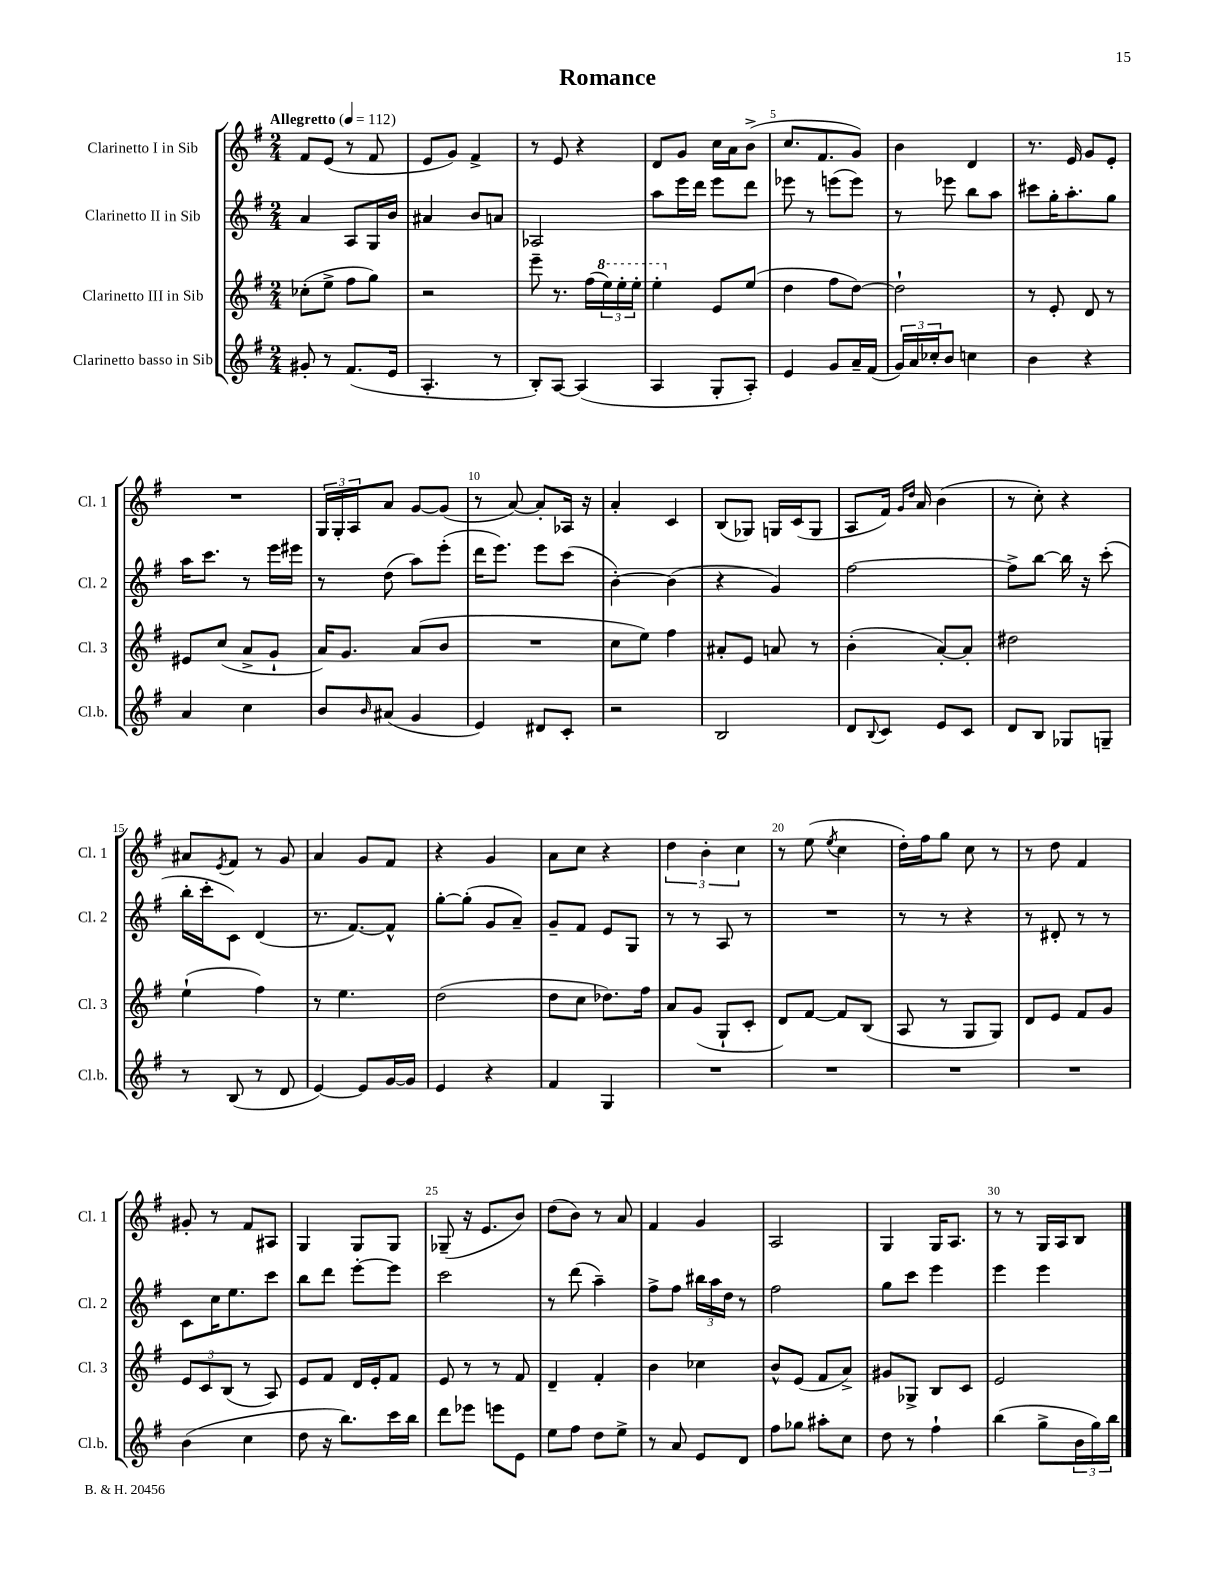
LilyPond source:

\header { title = "Romance" }
<<
\new StaffGroup <<
\new Staff = "s0" \with { instrumentName = "Clarinetto I in Sib" shortInstrumentName = "Cl. 1" } {
    \clef treble \key g \major \numericTimeSignature \time 2/4 \tempo "Allegretto" 4 = 112
    fis'8 e'8( r8 fis'8 |
    e'8 g'8) fis'4-> |
    r8 e'8 r4 |
    d'8 g'8 c''16 a'16 b'8->( |
    c''8. fis'8. g'8) |
    b'4 d'4 |
    r8. e'16 g'8 e'8-. |
    R2 |
    \tuplet 3/2 { g16 g16-. a16 } a'8 g'8~ g'8( |
    r8 a'8~) a'8-. aes16 r16 |
    a'4-. c'4 |
    b8( ges8) g16 c'16( g8 |
    a8 fis'16) \grace { g'16 d''16 } a'16 b'4( |
    r8 c''8-.) r4 |
    ais'8 \acciaccatura { e'8 } fis'8 r8 g'8 |
    a'4 g'8 fis'8 |
    r4 g'4 |
    a'8 c''8 r4 |
    \tuplet 3/2 { d''4 b'4-. c''4 } |
    r8 e''8( \acciaccatura { e''8 } c''4 |
    d''16-.) fis''16 g''8 c''8 r8 |
    r8 d''8 fis'4 |
    gis'8-. r8 fis'8 ais8 |
    g4 g8 g8 |
    ges8--( r16 e'8. b'8) |
    d''8( b'8) r8 a'8 |
    fis'4 g'4 |
    a2 |
    g4 g16 a8. |
    r8 r8 g16 a16 b8 \bar "|." |
}
\new Staff = "s1" \with { instrumentName = "Clarinetto II in Sib" shortInstrumentName = "Cl. 2" } {
    \clef treble \key g \major \numericTimeSignature \time 2/4
    a'4 a8 g16 b'16 |
    ais'4 b'8 a'8 |
    aes2 |
    a''8 e'''16 d'''16 e'''8 d'''8 |
    ees'''8 r8 e'''8( e'''8) |
    r8 ees'''8 b''8 a''8 |
    cis'''8 g''16-. a''8.-. g''8 |
    a''16 c'''8. r8 e'''16 eis'''16 |
    r8 d''8( a''8) e'''8-.( |
    d'''16 e'''8.) e'''8 c'''8( |
    b'4~-.) b'4( |
    r4 g'4) |
    fis''2~ |
    fis''8-> b''8~ b''16 r16 c'''8-.( |
    b''16-. c'''16-. c'8) d'4( |
    r8. fis'8.~) fis'8-^ |
    g''8~-. g''8-.( g'8 a'8--) |
    g'8-- fis'8 e'8 g8 |
    r8 r8 a8 r8 |
    R2 |
    r8 r8 r4 |
    r8 dis'8-. r8 r8 |
    c'8 c''16 e''8. c'''8 |
    b''8 d'''8 e'''8~-. e'''8 |
    c'''2 |
    r8 d'''8( a''4--) |
    fis''8-> fis''8 \tuplet 3/2 { bis''16 a''16 d''16 } r8 |
    fis''2 |
    g''8 c'''8 e'''4 |
    e'''4 e'''4 \bar "|." |
}
\new Staff = "s2" \with { instrumentName = "Clarinetto III in Sib" shortInstrumentName = "Cl. 3" } {
    \clef treble \key g \major \numericTimeSignature \time 2/4
    ces''8-.( e''8-> fis''8 g''8) |
    r2 |
    e'''8-- r8. fis''16( \tuplet 3/2 { \ottava #1 e'''16) e'''16-. e'''16-. } |
    e'''4-. \ottava #0 e'8 e''8( |
    d''4 fis''8 d''8~) |
    d''2-! |
    r8 e'8-. d'8 r8 |
    eis'8 c''8( a'8-> g'8-! |
    a'16) g'8. a'8( b'8 |
    R2 |
    c''8 e''8) fis''4 |
    ais'8-. e'8 a'8 r8 |
    b'4-.( a'8~-.) a'8-. |
    dis''2 |
    e''4-!( fis''4) |
    r8 e''4. |
    d''2( |
    d''8 c''8 des''8.) fis''16 |
    a'8 g'8( g8-! c'8-. |
    d'8) fis'8~ fis'8 b8( |
    a8 r8 g8 g8) |
    d'8 e'8 fis'8 g'8 |
    \tuplet 3/2 { e'8 c'8 b8( } r8 a8) |
    e'8 fis'8 d'16 e'16-. fis'8 |
    e'8 r8 r8 fis'8 |
    d'4-- fis'4-. |
    b'4 ces''4 |
    b'8-^ e'8( fis'8 a'8->) |
    gis'8 ges8-> b8 c'8 |
    e'2 \bar "|." |
}
\new Staff = "s3" \with { instrumentName = "Clarinetto basso in Sib" shortInstrumentName = "Cl.b." } {
    \clef treble \key g \major \numericTimeSignature \time 2/4
    gis'8-. r8 fis'8.( e'16 |
    a4.-. r8 |
    b8-.) a8~ a4( |
    a4 g8-. a8-.) |
    e'4 g'8 a'16-- fis'16( |
    \tuplet 3/2 { g'16) a'16 ces''16-. } b'8 c''4 |
    b'4 r4 |
    a'4 c''4 |
    b'8 \grace { b'16 } ais'8( g'4 |
    e'4) dis'8 c'8-. |
    r2 |
    b2 |
    d'8 \appoggiatura { b8 } c'8 e'8 c'8 |
    d'8 b8 ges8 g8-- |
    r8 b8( r8 d'8 |
    e'4~) e'8 g'16~ g'16 |
    e'4 r4 |
    fis'4 g4 |
    R2 |
    R2 |
    R2 |
    R2 |
    b'4( c''4 |
    d''8 r16 b''8.) c'''16 b''16 |
    d'''8 ees'''8 e'''8 e'8 |
    e''8 fis''8 d''8 e''8-> |
    r8 a'8 e'8 d'8 |
    fis''8 ges''8 ais''8-. c''8 |
    d''8 r8 fis''4-! |
    b''4( g''8-> \tuplet 3/2 { b'16 g''16) b''16 } \bar "|." |
}
>>
>>
\layout { \context { \Score \override BarNumber.break-visibility = ##(#f #t #t) barNumberVisibility = #(every-nth-bar-number-visible 5) } }
